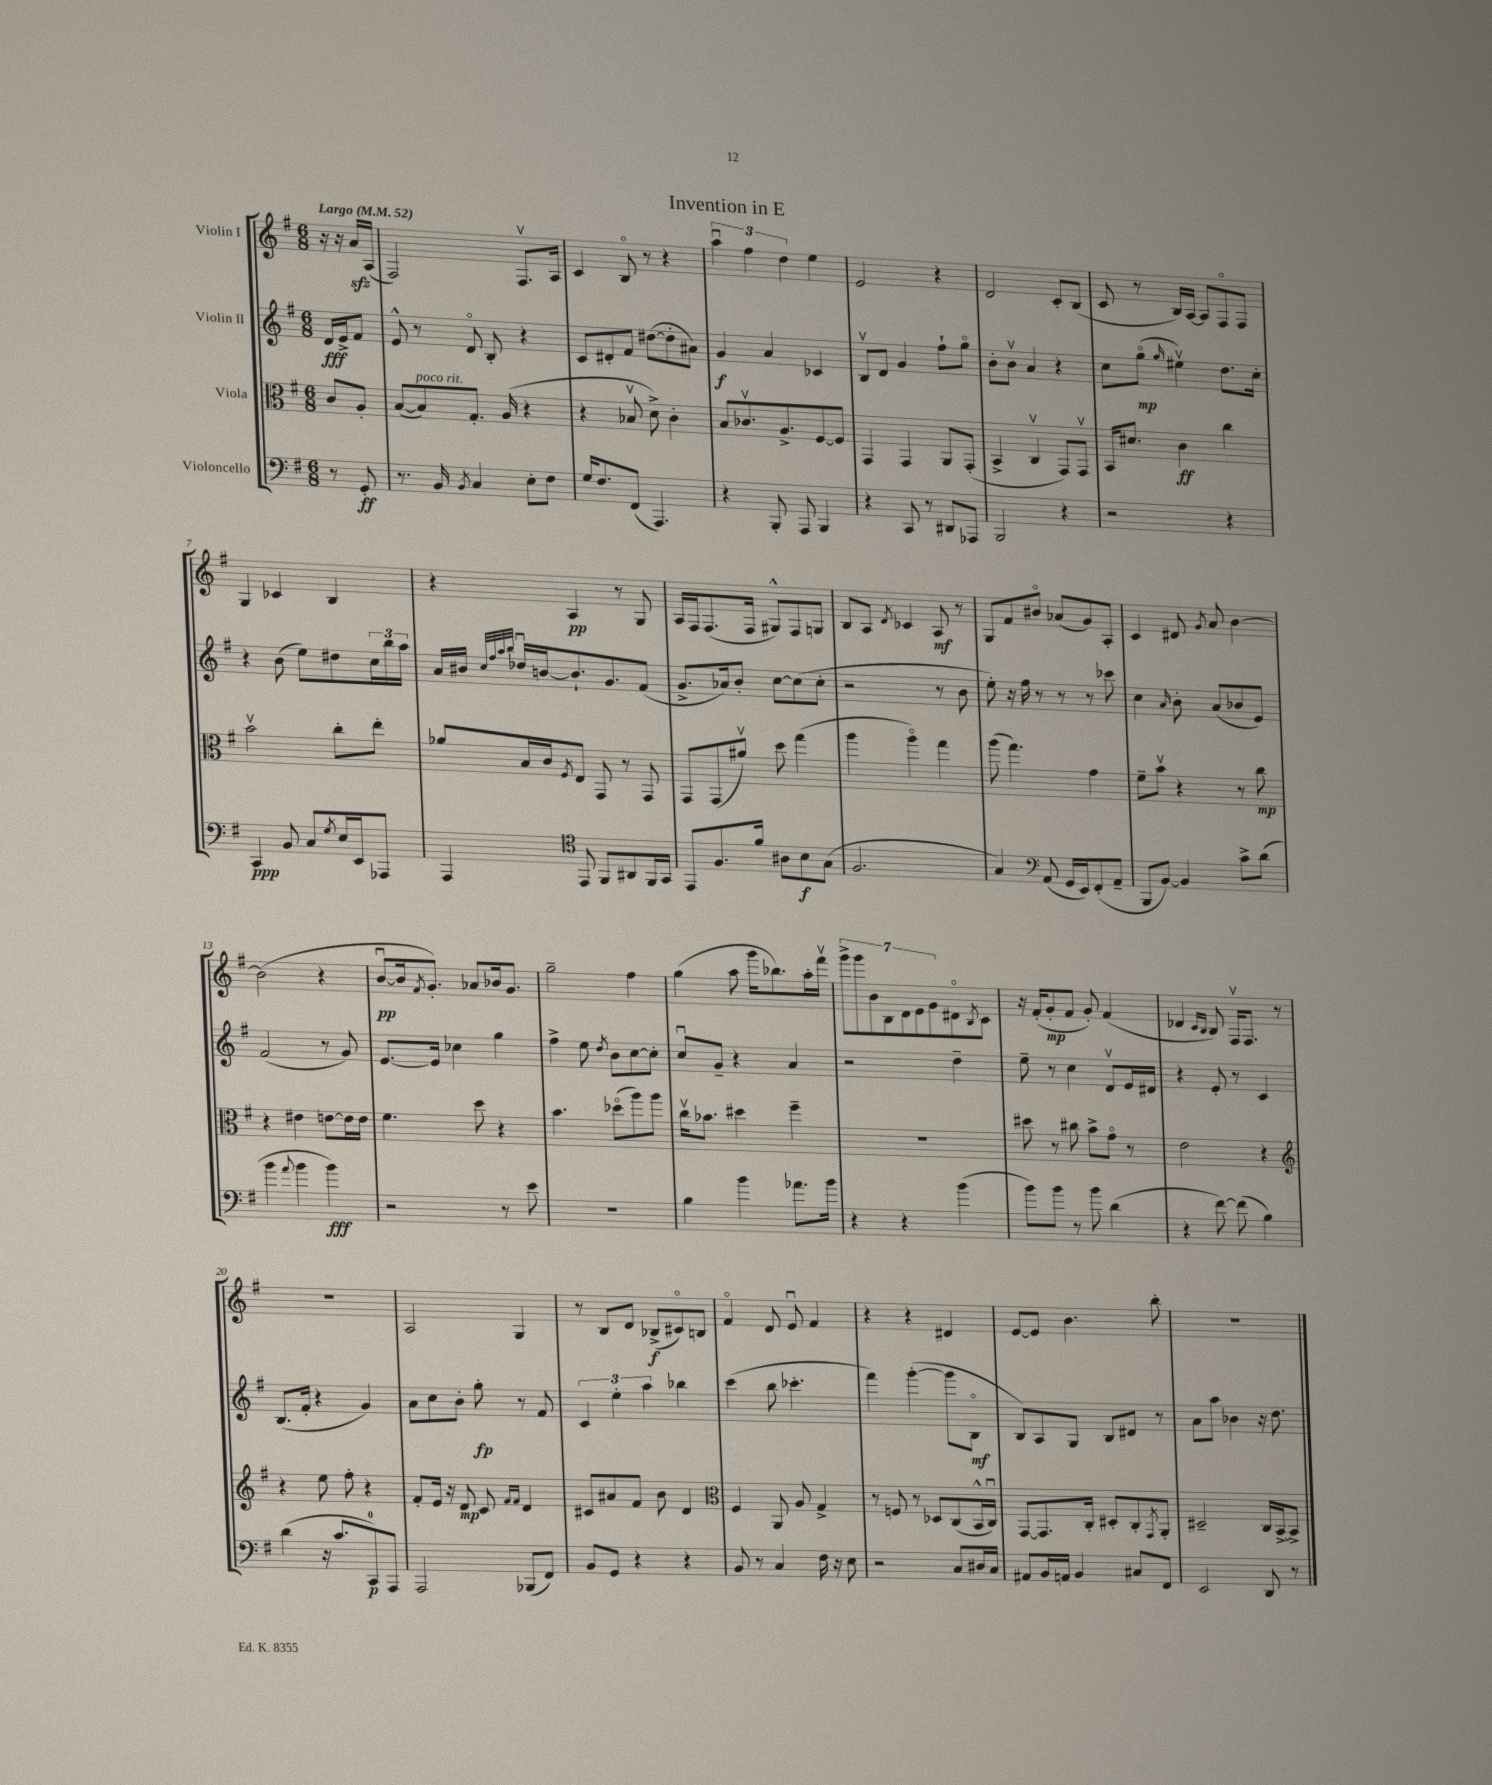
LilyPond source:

\header { title = "Invention in E" }
<<
\new StaffGroup <<
\new Staff = "s0" \with { instrumentName = "Violin I" } {
    \clef treble \key g \major \numericTimeSignature \time 6/8 \partial 4 \tempo "Largo" 4 = 52
    r16 r16 a'16\sfz a16( |
    fis2) fis8.\upbow a16 |
    c'4 b8\flageolet r8 r4 |
    \tuplet 3/2 { a''4\downbow fis''4 d''4 } e''4 |
    e'2 r4 |
    d'2 c'8-. b8( |
    c'8 r8 b16) a16~ a8 fis8\flageolet fis8 |
    g4 ces'4 b4 |
    r4 a4\pp r8 g8 |
    a16 fis16 fis8.( fis16 gis8-^) fis8 g8 |
    b8 a8 \acciaccatura { d'8 } ces'4 a8\mf r8 |
    g8 fis'8 bis'8\flageolet aes'8( g'8) a8-. |
    c'4 dis'8 \acciaccatura { g'8 } a'8 b'4~ |
    b'2( r4 |
    b'8~\downbow\pp b'16 \acciaccatura { fis'8 } g'8.-.) aes'8 bes'16 g'8. |
    g''2-- fis''4 |
    g''4( a''8 g'''16 bes''8.) a''16-. fis'''16\upbow |
    \tuplet 7/4 { g'''8-> g'''8 b'8 b8 d'8 e'8 g'8 } dis'8\flageolet \acciaccatura { b8 } c'8 |
    r16 fis'16-.( g'8-.\mp fis'8 g'8-.) fis'4( |
    des'4 \grace { c'16 b16 } b8) fis16\upbow fis8. r8 |
    R2. |
    a2 g4 |
    r8 b8 d'8 bes8->\f( cis'8\flageolet) b8 |
    fis'4\flageolet d'8 e'8\downbow fis'4 |
    r4 r4 dis'4 |
    e'8~ e'8 b'4. b''8-. |
    R2. \bar "|." |
}
\new Staff = "s1" \with { instrumentName = "Violin II" } {
    \clef treble \key g \major \numericTimeSignature \time 6/8 \partial 4
    d'16\fff e'16-> fis'8 |
    e'8-^ r8 d'8\flageolet b8-. r4 |
    c'8 dis'8-. fis'8 dis''8~( dis''8-. ais'8) |
    g'4\f a'4 ces'4 |
    b8\upbow d'8 g'4 fis''8-! g''8\flageolet |
    b'8-. b'8\upbow a'4 r4 |
    c''8 g''8\flageolet\mp( \grace { g''16 } eis''4\upbow) d''8. c''16-. |
    r4 b'8( e''8) dis''8 \tuplet 3/2 { c''16 b''16 a''16 } |
    a'16 bis'16 \grace { c''32 fis''32 a''32 b''32 } des''16\downbow b'16~ b'8.-! g'8. fis'8( |
    g'8.-> aes'16) b'8-. c''8~ c''8( c''8-. |
    r2 r8 b'8 |
    e''8-.) r16 fis''16 r8 r8 r8 ces'''8 |
    c''4 \grace { a'16 } b'8-. a'8( bes'8 e'8) |
    fis'2( r8 g'8) |
    e'8.~ e'16 ces''4 g''4 |
    fis''4-> e''8 \acciaccatura { d''8 } b'8 c''8~ c''8-. |
    c''8\downbow g'8-- r4 a'4 |
    r2 d''4-- |
    e''8-- r8 c''4 d'8\upbow e'16 dis'16 |
    r4 e'8-. r8 c'4 |
    b8.( fis'16-. r4 g'4) |
    a'8 c''8 b'8-. g''8-.\fp r8 fis'8 |
    \tuplet 3/2 { c'4 e''4-. a''4 } bes''4 |
    c'''4( b''8 ces'''4.-. |
    fis'''4) g'''4~-.( g'''8 b8\flageolet\mf |
    b8) a8 g8 b8 dis'8 r8 |
    a'8 a''8 bes'4 r16 d''8. \bar "|." |
}
\new Staff = "s2" \with { instrumentName = "Viola" } {
    \clef alto \key g \major \numericTimeSignature \time 6/8 \partial 4
    c'8 a8-. |
    b8~( b8^\markup { \italic "poco rit." }) g8.-. a16( r4 |
    r4 bes8\upbow d'8->) c'4-. |
    b8 ces'8.\upbow a8.-> fis8~ fis8 |
    g,4 g,4 a,8 g,8-.( |
    b,4-> c4\upbow g,8) g,8\upbow |
    b,16 dis'8. c'4\ff c''4 |
    b'2\upbow c''8-. e''8-. |
    aes'8 b16 c'16 \acciaccatura { fis8 } e8 g,8 r8 g,8 |
    g,8 g,8( ais'8\upbow) d''8 g''4( |
    a''4 a''4\flageolet) g''4 |
    a''8( g''4.) g'4 |
    fis'8-- b'8\upbow r4 r8 c''8\mp |
    r4 eis'4 e'8~ e'16 e'16 |
    fis'4. d''8 r4 |
    b'4. des''8\flageolet( a''8) a''8 |
    c''16\upbow bes'8. dis''4 fis''4-- |
    R2. |
    dis''8 r8 cis''8 b'8-> g'8\flageolet r8 |
    e'2 r4 |
    \clef treble r4 e''8 fis''8-. r4 |
    fis'8-. e'16 r16 d'8\mp c'8 \grace { fis'16 fis'16 } d'4 |
    cis'8 ais'8 fis'8 b'8 d'4 |
    \clef alto fis4 a,8 a8 g4-> |
    r8 f8 r8 des8 c8( b,16-^ c16\downbow) |
    g,8~ g,8. c16-. dis8-. c8-. \acciaccatura { g,8 } a,8-. |
    dis2-- c16 b,16~-> b,8-> \bar "|." |
}
\new Staff = "s3" \with { instrumentName = "Violoncello" } {
    \clef bass \key g \major \numericTimeSignature \time 6/8 \partial 4
    r8 g,8-.\ff |
    r8. b,16 \acciaccatura { b,8 } c4 e8-. fis8 |
    g16 fis8. fis,8( a,,4.) |
    r4 b,,8-. a,,8 b,,4 |
    r4 c,8 r8 dis,8 aes,,8 |
    b,,2 r4 |
    r2 r4 |
    c,4\ppp b,8 c8 \acciaccatura { g8 } e16 e,16 aes,,8 |
    a,,4 \clef tenor e,8 fis,8 ais,8 fis,16 g,16 |
    e,8 fis8. fis'16 ais8 b8\f g8( |
    fis2. |
    g4) \clef bass a,8( g,16 e,16) fis,8-.( a,8-- |
    b,,8 b,8~) b,4 c'8-> d'8( |
    b'4 \appoggiatura { a'8 } b'4 b'4\fff) |
    r2 r8 e'8 |
    R2. |
    b4 b'4 aes'8. b'16 |
    r4 r4 b'4( |
    b'8) b'8 r8 b'8 d'4( |
    r4 fis'8~) fis'8( b4) |
    d'4( r16 c'8. c,8-0\p) a,,8 |
    a,,2 bes,,8( fis,8) |
    b,8 g,8 r4 r4 |
    b,8 r8 c4 fis16 r16 e8 |
    r2 c8 dis16 c16 |
    ais,8 b,16 a,16 b,4 cis8 fis,8 |
    e,2 d,8 r8 \bar "|." |
}
>>
>>
